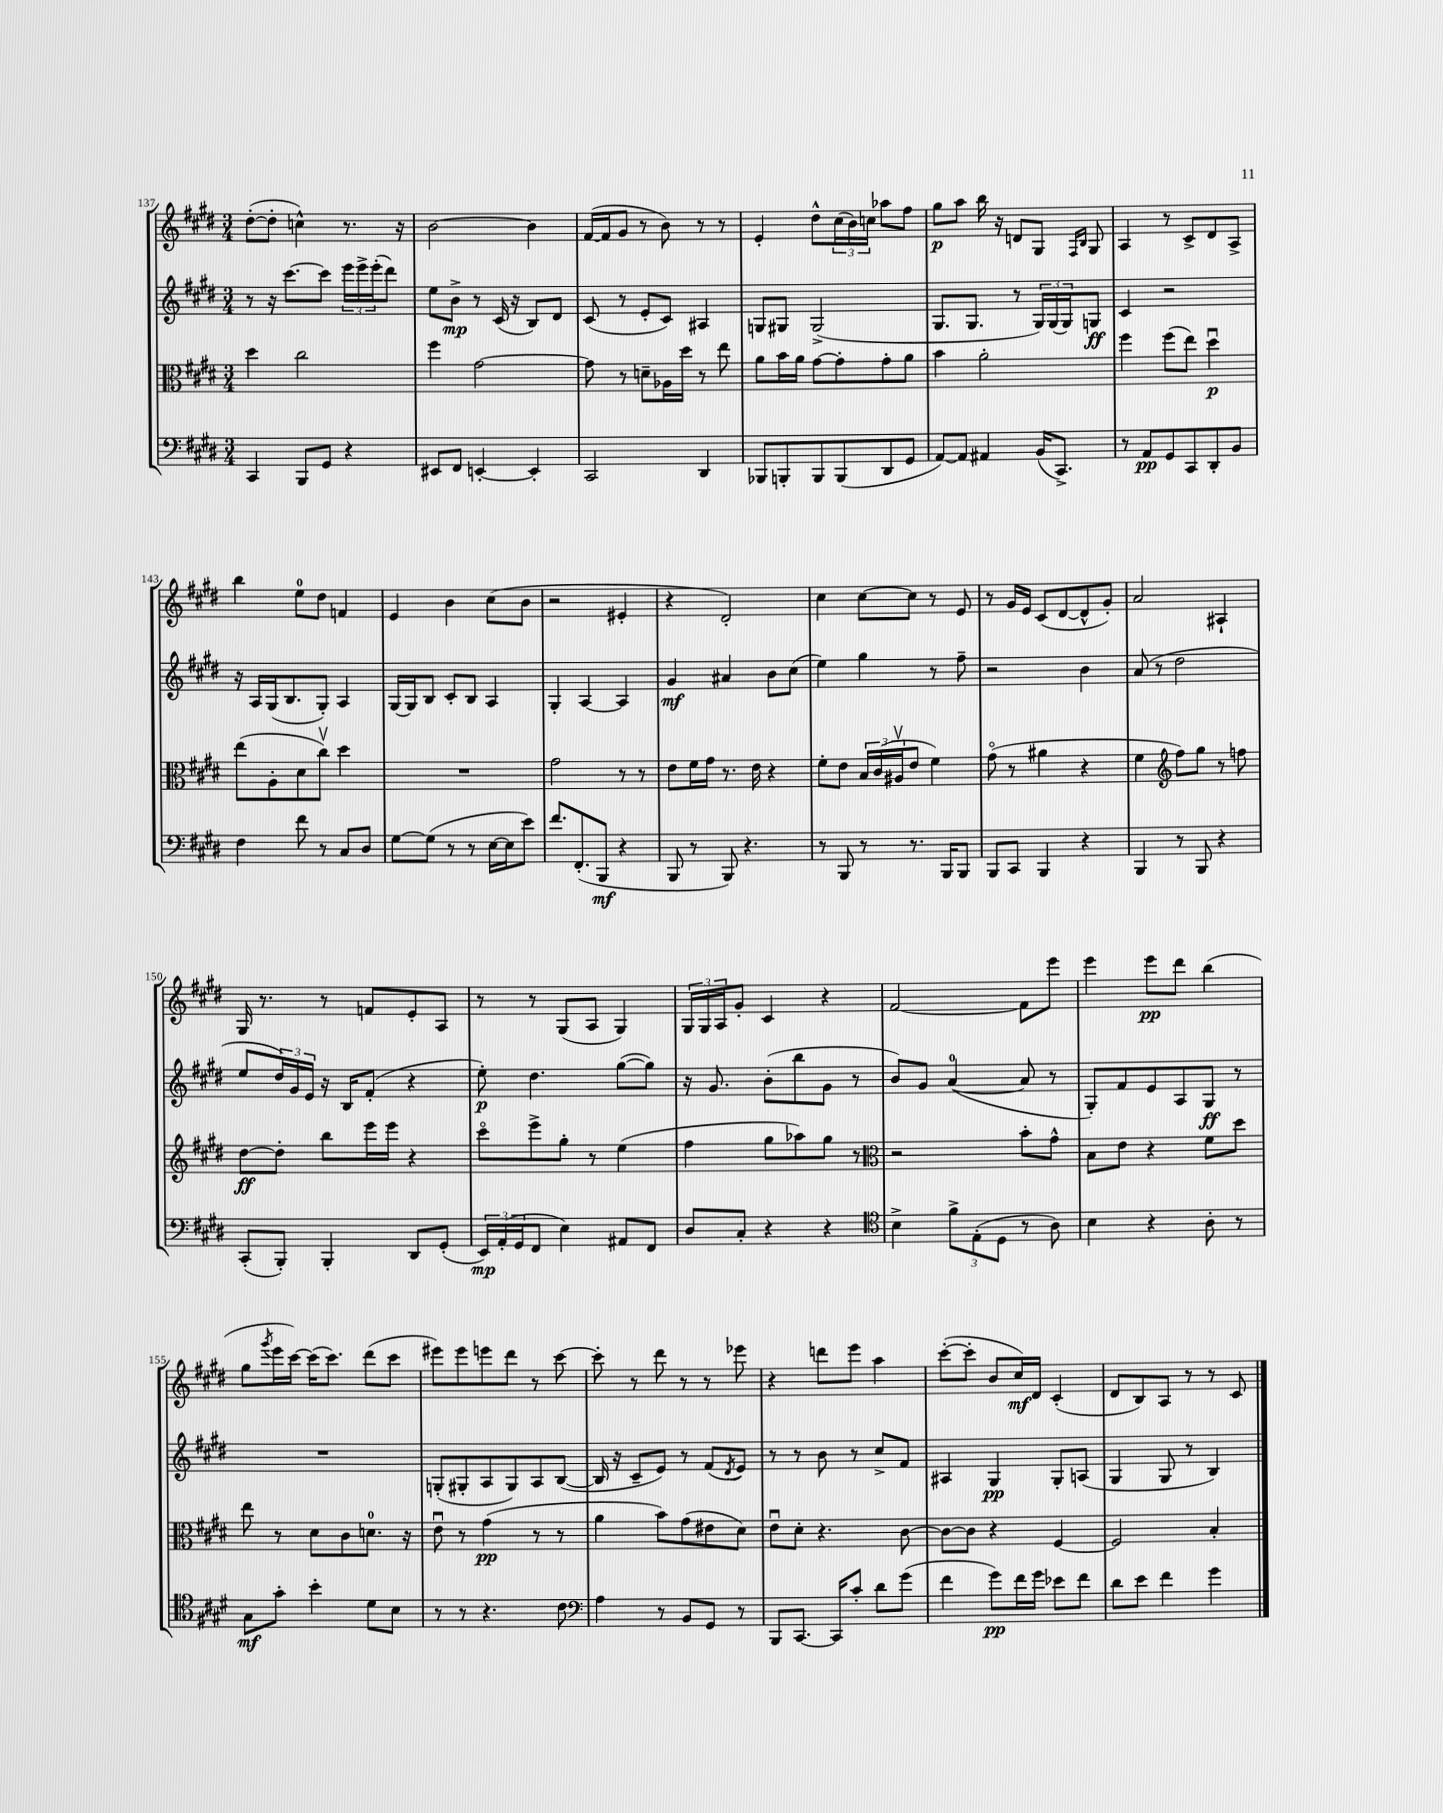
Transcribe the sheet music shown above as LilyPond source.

<<
\new StaffGroup <<
\new Staff = "s0" {
    \clef treble \key e \major \numericTimeSignature \time 3/4
    dis''8~-.( dis''8-. c''4-^) r8. r16 |
    b'2~ b'4 |
    fis'16~( fis'16 gis'8 r8 b'8) r8 r8 |
    e'4-. dis''8-^ \tuplet 3/2 { cis''16( b'16) c''16 } aes''8 fis''8 |
    gis''8\p a''8 b''16 r16 d'8 gis8 \grace { fis16 b16 } gis8 |
    a4 r8 cis'8-> dis'8 a8-> |
    b''4 e''8-0 dis''8 f'4 |
    e'4 b'4 cis''8( b'8 |
    r2 eis'4-. |
    r4 dis'2-.) |
    cis''4 cis''8~ cis''8 r8 e'8 |
    r8 gis'16 e'16 cis'8( dis'8~ dis'8-^ gis'8-.) |
    a'2 ais4-! |
    gis16 r8. r8 f'8 e'8-. a8 |
    r8 r8 gis8( a8 gis4) |
    \tuplet 3/2 { gis16 gis16 a16 } gis'8-. cis'4 r4 |
    fis'2~ fis'8 e'''8 |
    e'''4 e'''8\pp dis'''8 b''4( |
    gis''8 \acciaccatura { gis'''8 } e'''16 cis'''16~) cis'''16( cis'''8.) dis'''8( cis'''8 |
    eis'''8) eis'''8 e'''8 dis'''8 r8 cis'''8~ |
    cis'''8-. r8 dis'''8 r8 r8 ees'''8 |
    r4 d'''8 e'''8 a''4 |
    cis'''8~-.( cis'''8-. b'8 cis''16\mf) dis'16 cis'4-.( |
    dis'8 b8) a8 r8 r8 cis'8 \bar "|." |
}
\new Staff = "s1" {
    \clef treble \key e \major \numericTimeSignature \time 3/4
    r8 r16 cis'''8.~ cis'''8 \tuplet 3/2 { e'''16 e'''16-> e'''16-.( } dis'''8) |
    e''8 b'8->\mp r8 cis'16( r16 b8) dis'8 |
    cis'8( r8 e'8-. cis'8) ais4 |
    g8 gis8 gis2->( |
    gis8. gis8. r8 \tuplet 3/2 { gis16) gis16( gis16) } g8\ff |
    cis'4 r2 |
    r16 a16 gis16( b8. gis8-.) a4 |
    gis16~ gis16 b8 cis'8-. b8 a4 |
    gis4-. a4~ a4 |
    gis'4\mf ais'4 b'8 cis''8( |
    e''4) gis''4 r8 fis''8-- |
    r2 b'4 |
    a'8( r8 dis''2 |
    e''8 \tuplet 3/2 { dis''16) gis'16 e'16 } r16 b16 fis'8-.( r4 |
    e''8-.\p) dis''4. gis''8~( gis''8) |
    r16 gis'8. b'8-.( b''8 gis'8 r8 |
    b'8) gis'8 a'4-0~( a'8 r8 |
    gis8-.) fis'8 e'8 a8 gis8\ff r8 |
    R2. |
    g8-.( gis8-. a8 gis8) a8 b8~( |
    b16 r16 cis'8-- e'8) r8 fis'8( \acciaccatura { dis'8 } e'8) |
    r8 r8 b'8 r8 cis''8-> fis'8 |
    ais4 gis4\pp gis8-. a8( |
    gis4 gis8 r8 b4) \bar "|." |
}
\new Staff = "s2" {
    \clef alto \key e \major \numericTimeSignature \time 3/4
    dis''4 cis''2 |
    fis''4 gis'2~ |
    gis'8 r8 d'8-- aes16 dis''16 r8 e''8 |
    a'8 b'16 a'16 gis'8~ gis'8-. gis'8-. a'8 |
    b'4 a'2-. |
    fis''4 fis''8( e''8) dis''4\downbow\p |
    e''8( a8-. dis'8 cis''8\upbow) dis''4 |
    R2. |
    gis'2 r8 r8 |
    e'8 fis'16 gis'16 r8. e'16 r4 |
    fis'8-. e'8 \tuplet 3/2 { b16 cis'16( ais16\upbow } e'8 fis'4) |
    gis'8\flageolet( r8 ais'4 r4 |
    fis'4 \clef treble fis''8) gis''8 r8 f''8 |
    dis''8~\ff dis''8-. b''8 e'''16 e'''16 r4 |
    cis'''8\flageolet e'''8-> gis''8-. r8 e''4( |
    fis''4 gis''8 aes''8) gis''8 r8 |
    \clef alto r2 b'8-. gis'8-^ |
    b8 e'8 r4 fis'8 dis''8 |
    e''8 r8 dis'8 cis'8 d'8.-0 r16 |
    e'8\downbow r8 gis'4\pp( r8 r8 |
    a'4 b'8) gis'8( eis'8 dis'8) |
    e'8\downbow dis'8-. r4. cis'8~ |
    cis'8~ cis'8 r4 fis4~ |
    fis2 b4-. \bar "|." |
}
\new Staff = "s3" {
    \clef bass \key e \major \numericTimeSignature \time 3/4
    cis,4 b,,8 gis,8 r4 |
    eis,8 fis,8 e,4~-. e,4-. |
    cis,2 dis,4 |
    bes,,8 b,,8-. b,,8 b,,8( dis,8 gis,8 |
    a,8~) a,8 ais,4 b,16( cis,8.->) |
    r8 a,8\pp gis,8 cis,8 dis,8-. b,8 |
    fis4 fis'8 r8 cis8 dis8 |
    gis8~ gis8( r8 r8 e16~ e16 e'8) |
    fis'8. fis,8.-.( b,,8\mf r4 |
    b,,8 r8 b,,8) r4. |
    r8 b,,8 r8 r8. b,,16 b,,8 |
    b,,8 cis,8 b,,4 r4 |
    b,,4 r8 b,,8 r4 |
    cis,8-.( b,,8-.) b,,4-. dis,8 gis,8-.( |
    \tuplet 3/2 { e,16\mp) a,16-.( gis,16 } fis,8 e4) ais,8 fis,8 |
    dis8 cis8-. r4 r4 |
    \clef tenor b4-> \tuplet 3/2 { fis'8-> e8-.( dis8 } r8 a8) |
    b4 r4 a8-. r8 |
    gis8\mf gis'8-. b'4-. dis'8 b8 |
    r8 r8 r4. cis'8 |
    \clef bass a4 r8 b,8 gis,8 r8 |
    b,,8 cis,8.~ cis,16 cis'8-. dis'8 gis'8( |
    fis'4 gis'8\pp) fis'16 gis'16 ees'8 fis'8 |
    dis'8 e'8 fis'4 gis'4 \bar "|." |
}
>>
>>
\layout { \context { \Score currentBarNumber = #137 } }
